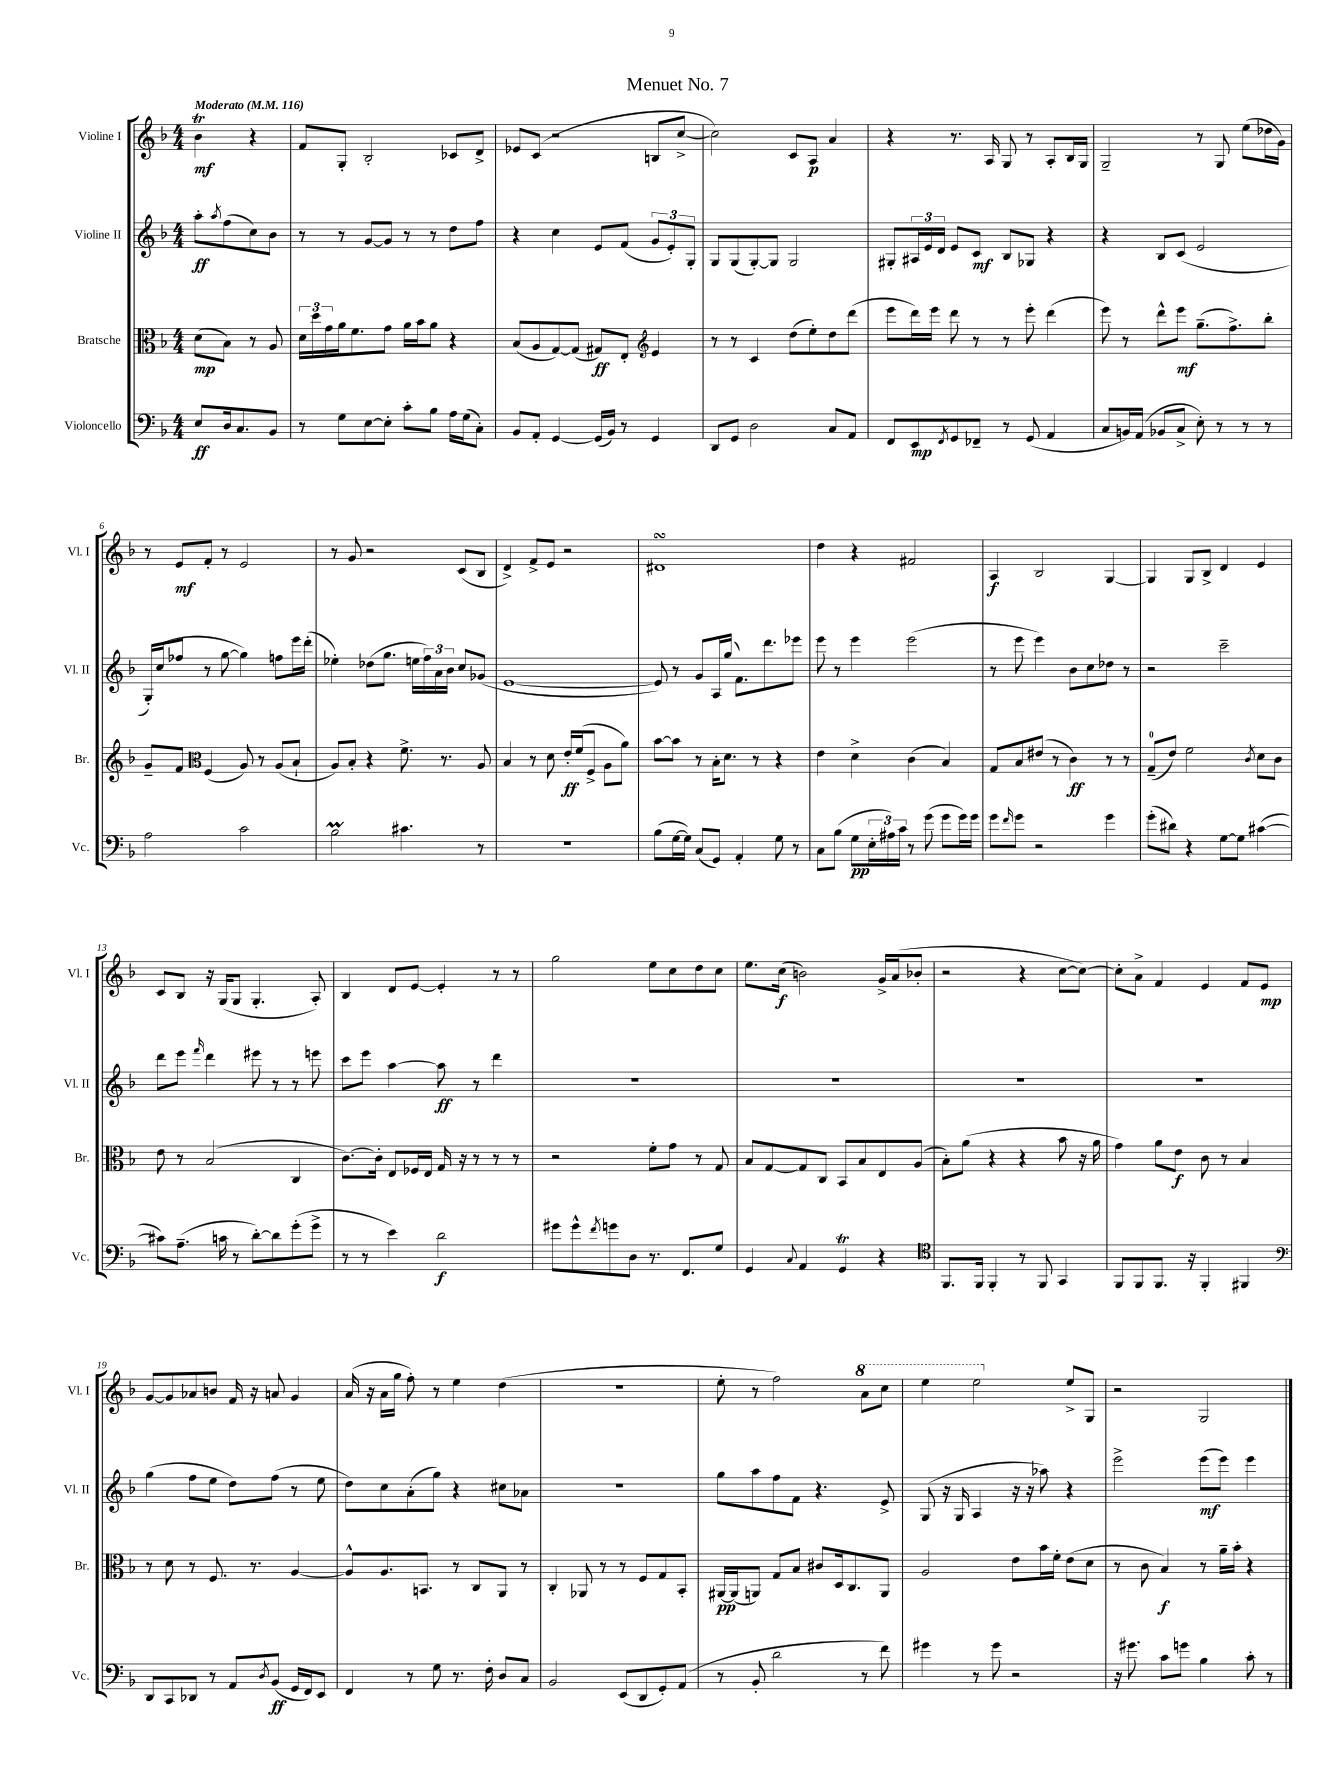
\header { title = "Menuet No. 7" }
<<
\new StaffGroup <<
\new Staff = "s0" \with { instrumentName = "Violine I" shortInstrumentName = "Vl. I" } {
    \clef treble \key f \major \numericTimeSignature \time 4/4 \partial 2 \tempo "Moderato" 4 = 116
    bes'4\trill\mf r4 |
    f'8 g8-. bes2-. ces'8 d'8-> |
    ees'8 c'8( r2 b8 c''8~-> |
    c''2) c'8 a8\p a'4 |
    r4 r8. a16 g8 r8 a8-. bes16 g16 |
    g2-- r8 g8 e''8( des''16 g'16) |
    r8 e'8\mf f'8-. r8 e'2 |
    r8 g'8 r2 c'8( bes8 |
    d'4->) f'8-> e'8 r2 |
    dis'1\turn |
    d''4 r4 fis'2 |
    a4\f bes2 g4~ |
    g4 g8 bes8-> d'4 e'4 |
    c'8 bes8 r16 g16( g8 g4.-. a8-.) |
    bes4 d'8 e'8~ e'4-. r8 r8 |
    g''2 e''8 c''8 d''8 c''8 |
    e''8. c''16\f( b'2) g'16-> a'16( bes'8-. |
    r2 r4 c''8~ c''8~) |
    c''8-. a'8-> f'4 e'4 f'8 e'8\mp |
    g'8~ g'8 aes'8 b'8 f'16 r16 a'8 g'4 |
    a'16( r16 a'16 g''16 f''8-.) r8 e''4 d''4( |
    R1 |
    e''8-. r8 f''2) \ottava #1 a''8 c'''8 |
    e'''4 e'''2 \ottava #0 e''8-> g8 |
    r2 g2 \bar "|." |
}
\new Staff = "s1" \with { instrumentName = "Violine II" shortInstrumentName = "Vl. II" } {
    \clef treble \key f \major \numericTimeSignature \time 4/4 \partial 2
    a''8-.\ff \acciaccatura { a''8 } f''8( c''8) bes'8 |
    r8 r8 g'8~ g'8 r8 r8 d''8 f''8 |
    r4 c''4 e'8 f'8( \tuplet 3/2 { g'8 e'8-.) g8-. } |
    g8 g8( g8~-.) g8 g2 |
    gis8-. \tuplet 3/2 { ais16 e'16 d'16 } e'8 c'8\mf bes8 ges8 r4 |
    r4 bes8 c'8( e'2 |
    g16-.) c''16( fes''8 r8 g''8~ g''4) f''8 e'''16 d'''16-.( |
    ees''4-.) des''8( g''8. e''16 \tuplet 3/2 { f''16) a'16 bes'16 } c''8 ges'8( |
    e'1~ |
    e'8) r8 g'8 a16 g''16( f'8.) d'''8. ees'''8 |
    e'''8 r8 e'''4 e'''2( |
    r8 e'''8 e'''4) bes'8 c''8 des''8 r8 |
    r2 c'''2-- |
    d'''8 e'''8 \grace { f'''16 } d'''4 eis'''8 r8 r8 e'''8 |
    c'''8 e'''8 a''4~ a''8\ff r8 d'''4 |
    R1 |
    R1 |
    R1 |
    R1 |
    g''4( f''8 e''8 d''8) f''8( r8 e''8 |
    d''8) c''8 a'8-.( g''8) r4 cis''8 aes'8 |
    r1 |
    g''8 a''8 f''8 f'8 r4. e'8-> |
    g8( r16 g16 a4 r16 r16 aes''8) r4 |
    e'''2-> e'''8\mf( e'''8) e'''4 \bar "|." |
}
\new Staff = "s2" \with { instrumentName = "Bratsche" shortInstrumentName = "Br." } {
    \clef alto \key f \major \numericTimeSignature \time 4/4 \partial 2
    d'8\mp( bes8) r8 a8 |
    \tuplet 3/2 { d'16 d''16 g'16 } a'16 f'8. g'8 a'16 bes'16 a'8 r4 |
    bes8( a8 g8~) g8( gis8\ff) e8-. \clef treble e'4 |
    r8 r8 c'4 d''8( e''8-.) d''8 d'''8( |
    e'''8 d'''16) e'''16 d'''8 r8 r8 e'''8-. d'''4( |
    e'''8) r8 d'''8-^ e'''8\mf g''8.--( f''8.->) bes''8-. |
    g'8-- f'8 \clef alto f4( a8) r8 a8( bes8-! |
    a8) bes8-. r4 f'8.-> r8. a8 |
    bes4 r8 d'8 e'16-.\ff f'16( f8-> a8 a'8) |
    bes'8~ bes'8 r8 bes16-. d'8. r8 r4 |
    e'4 d'4-> c'4( bes4) |
    g8 bes8 eis'8( r8 c'4\ff) r8 r8 |
    g8-0--( e'8) f'2 \acciaccatura { c'8 } d'8 c'8 |
    e'8 r8 bes2( c4 |
    c'8.~) c'16-. e8 fes16 e16 g16 r16 r8 r8 r8 |
    r2 f'8-. g'8 r8 g8 |
    bes8 g8~ g8 c8 bes,8 bes8 e8 a8( |
    bes8-.) a'8( r4 r4 bes'8 r16 a'16 |
    g'4) a'8 e'8\f c'8 r8 bes4 |
    r8 d'8 r8 f8. r8. a4~ |
    a8-^ a8. b,8. r8 c8 a,8 r8 |
    c4-. aes,8 r8 r8 f8 g8 bes,8-. |
    ais,16~\pp ais,16( a,8) g8 bes8 cis'8 d16 c8. a,8 |
    a2 e'8 bes'16 f'16-. e'8( d'8 |
    r8 c'8 bes4\f) r8 a'16-- bes'16-. r4 \bar "|." |
}
\new Staff = "s3" \with { instrumentName = "Violoncello" shortInstrumentName = "Vc." } {
    \clef bass \key f \major \numericTimeSignature \time 4/4 \partial 2
    e8\ff d16 c8. bes,8 |
    r8 g8 e8~ e8-. c'8-. bes8 a16 g16( c8-.) |
    bes,8 a,8-. g,4~ g,16( bes,16) r8 g,4 |
    d,8 g,8 d2 c8 a,8 |
    f,8 e,8\mp \acciaccatura { f,8 } g,8 fes,8-- r8 g,8( a,4 |
    c8 b,16) a,16( bes,8 c8-> e8-.) r8 r8 r8 |
    a2 c'2 |
    bes2\prall cis'4. r8 |
    R1 |
    bes8( g16~ g16) c8( g,8) a,4-. g8 r8 |
    c8 bes8( g8\pp \tuplet 3/2 { e16-. ais16) c'16 } r8 g'8( g'8 g'16) g'16 |
    g'8 \grace { f'16 } g'8 r2 g'4 |
    g'8-.( dis'8) r4 g8~ g8 cis'4~( |
    cis'8) a8.--( c'16 r8 d'8~-.) d'8 g'8-.( g'8-> |
    r8 r8 e'4) d'2\f |
    gis'8 gis'8-^ \acciaccatura { f'8 } g'8 d8 r8. f,8. g8 |
    g,4 \appoggiatura { c8 } a,4 g,4\trill r4 |
    \clef tenor f,8. f,16 f,4-. r8 f,8 g,4 |
    f,8 f,8 f,8. r16 f,4-. fis,4 |
    \clef bass d,8 c,8 des,8 r8 a,8 \acciaccatura { d8 } bes,8\ff( g,16 f,16) e,8 |
    f,4 r8 g8 r8. f16-. d8 c8 |
    bes,2 e,8( d,8 g,8-.) a,8( |
    r8 bes,8-. d'2 r8 f'8) |
    gis'4 r8 gis'8 r2 |
    r16 gis'8. c'8 g'8 bes4 c'8-. r8 \bar "|." |
}
>>
>>
